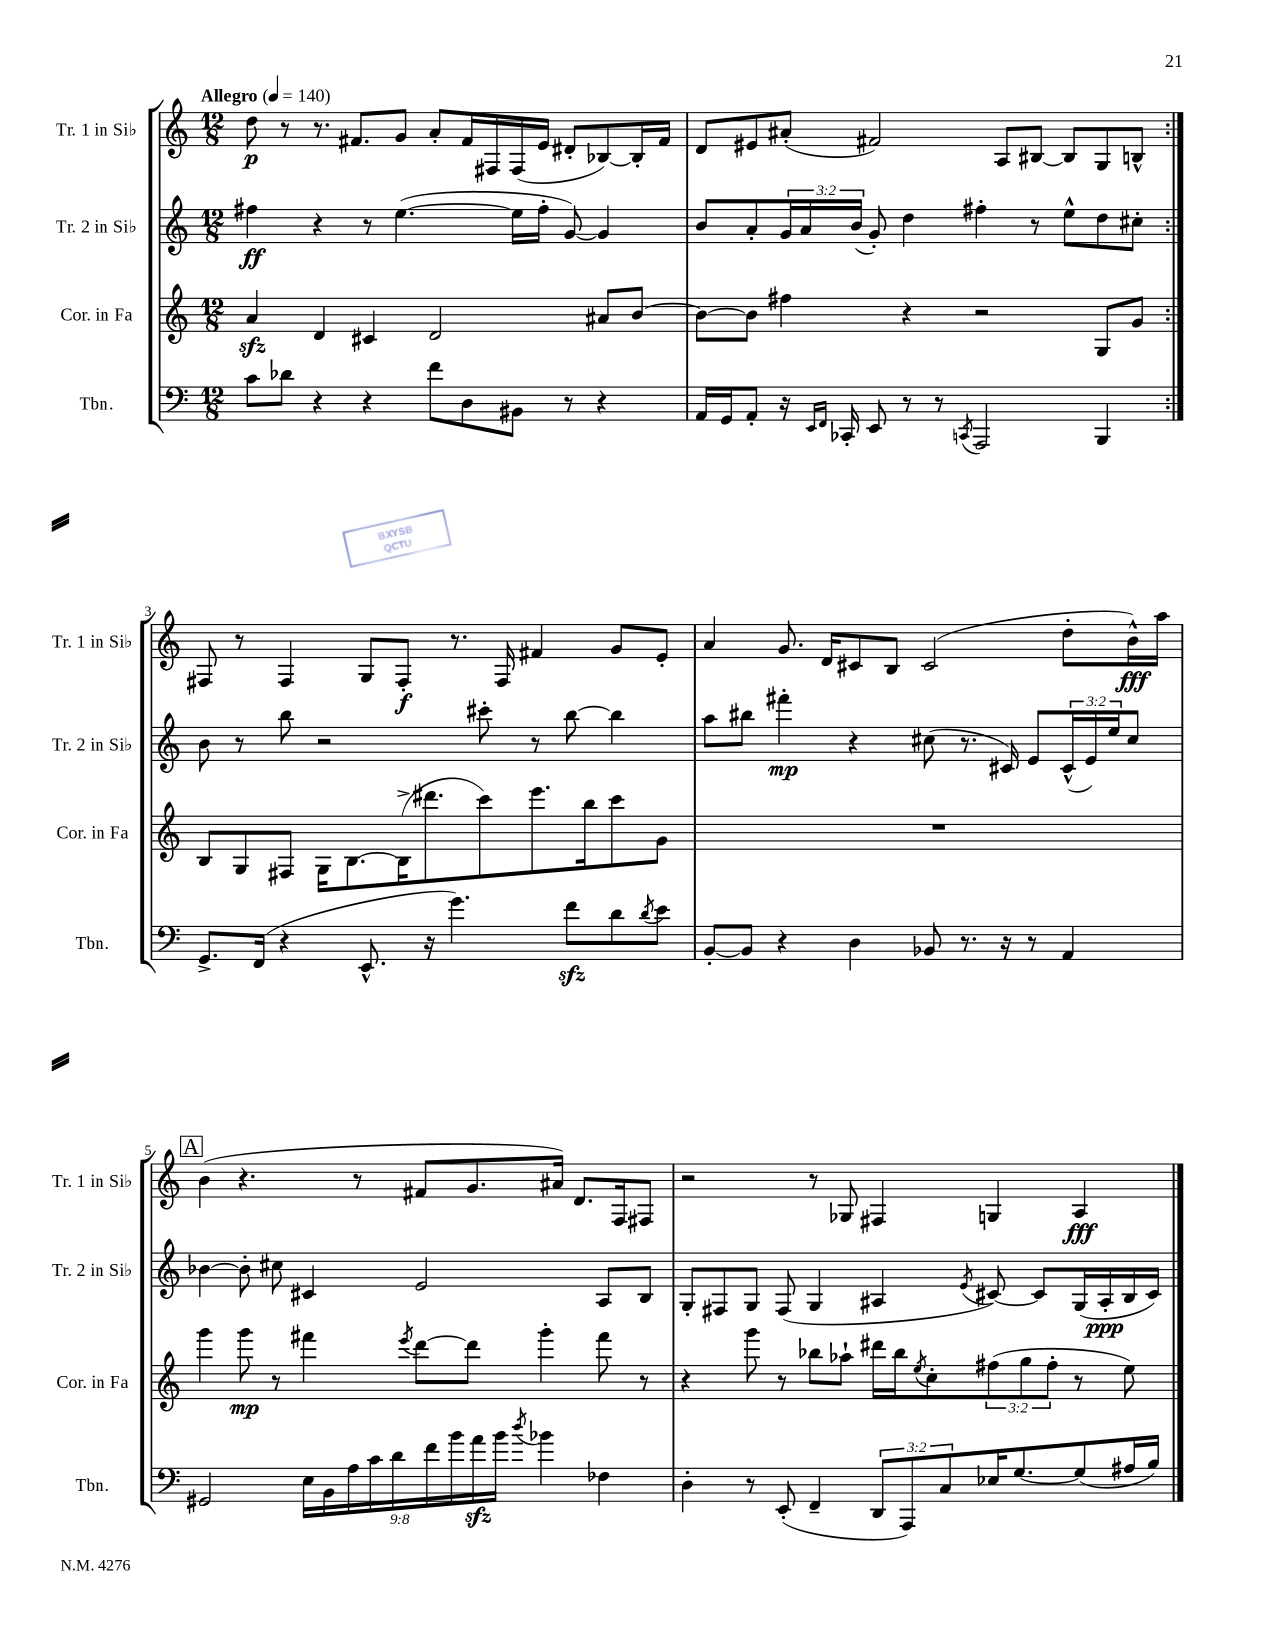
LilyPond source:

<<
\new StaffGroup <<
\new Staff = "s0" \with { instrumentName = "Tr. 1 in Sib" shortInstrumentName = "Tr. 1 in Sib" } {
    \clef treble \key c \major \numericTimeSignature \time 12/8 \tempo "Allegro" 4 = 140
    \repeat volta 2 { d''8\p r8 r8. fis'8. g'8 a'8-. fis'16 fis16 fis16( e'16 dis'8-. bes8~) bes16-. fis'16 |
    d'8 eis'8 ais'8-.( fis'2) a8 bis8~ bis8 g8 b8-^ | }
    fis8 r8 fis4 g8 fis8-.\f r8. fis16 fis'4 g'8 e'8-. |
    a'4 g'8. d'16 cis'8 b8 cis'2( d''8-. b'16-^\fff) a''16 |
    \mark \markup { \box "A" } b'4( r4. r8 fis'8 g'8. ais'16) d'8. f16 fis8 |
    r2 r8 ges8 fis4 g4 a4\fff \bar "|." |
}
\new Staff = "s1" \with { instrumentName = "Tr. 2 in Sib" shortInstrumentName = "Tr. 2 in Sib" } {
    \clef treble \key c \major \numericTimeSignature \time 12/8 \override Staff.TupletNumber.text = #tuplet-number::calc-fraction-text
    \repeat volta 2 { fis''4\ff r4 r8 e''4.~( e''16 fis''16-. g'8~) g'4 |
    b'8 a'8-. \tuplet 3/2 { g'16 a'16 b'16( } g'8-.) d''4 fis''4-. r8 e''8-^ d''8 cis''8-. | }
    b'8 r8 b''8 r2 cis'''8-. r8 b''8~ b''4 |
    a''8 bis''8 fis'''4-.\mp r4 cis''8( r8. cis'16) e'8 \tuplet 3/2 { cis'16-^( e'16) e''16 } cis''8 |
    \mark \markup { \box "A" } bes'4~ bes'8-. cis''8 cis'4 e'2 a8 b8 |
    g8-. fis8 g8 fis8( g4 ais4 \acciaccatura { e'8 } cis'8~) cis'8 g16( ais16-.\ppp b16 cis'16) \bar "|." |
}
\new Staff = "s2" \with { instrumentName = "Cor. in Fa" shortInstrumentName = "Cor. in Fa" } {
    \clef treble \key c \major \numericTimeSignature \time 12/8 \override Staff.TupletNumber.text = #tuplet-number::calc-fraction-text
    \repeat volta 2 { a'4\sfz d'4 cis'4 d'2 ais'8 b'8~ |
    b'8~ b'8 fis''4 r4 r2 g8 g'8 | }
    b8 g8 fis8 g16 b8.~ b16->( dis'''8. c'''8) e'''8. b''16 c'''8 g'8 |
    R1. |
    \mark \markup { \box "A" } g'''4 g'''8\mp r8 fis'''4 \acciaccatura { e'''8 } d'''8~ d'''8 g'''4-. fis'''8 r8 |
    r4 g'''8 r8 bes''8 aes''8-! dis'''16 bes''16 \acciaccatura { e''8 } c''8-. \tuplet 3/2 { fis''8( g''8 fis''8-. } r8 e''8) \bar "|." |
}
\new Staff = "s3" \with { instrumentName = "Tbn." shortInstrumentName = "Tbn." } {
    \clef bass \key c \major \numericTimeSignature \time 12/8 \override Staff.TupletNumber.text = #tuplet-number::calc-fraction-text
    \repeat volta 2 { c'8 des'8 r4 r4 f'8 d8 bis,8 r8 r4 |
    a,16 g,16 a,8-. r16 \grace { e,16 f,16 } ces,16-. e,8 r8 r8 \acciaccatura { c,8 } a,,2 b,,4 | }
    g,8.-> f,16( r4 e,8.-^ r16 g'4.) f'8\sfz d'8 \acciaccatura { d'8 } e'8 |
    b,8~-. b,8 r4 d4 bes,8 r8. r16 r8 a,4 |
    \mark \markup { \box "A" } gis,2 \tuplet 9/8 { e16 b,16 a16 c'16 d'16 f'16 b'16 a'16\sfz b'16 } \acciaccatura { d''8 } bes'4 fes4 |
    d4-. r8 e,8-.( f,4-- \tuplet 3/2 { d,8 a,,8) c8 } ees16 g8.~ g8( ais16 b16) \bar "|." |
}
>>
>>
